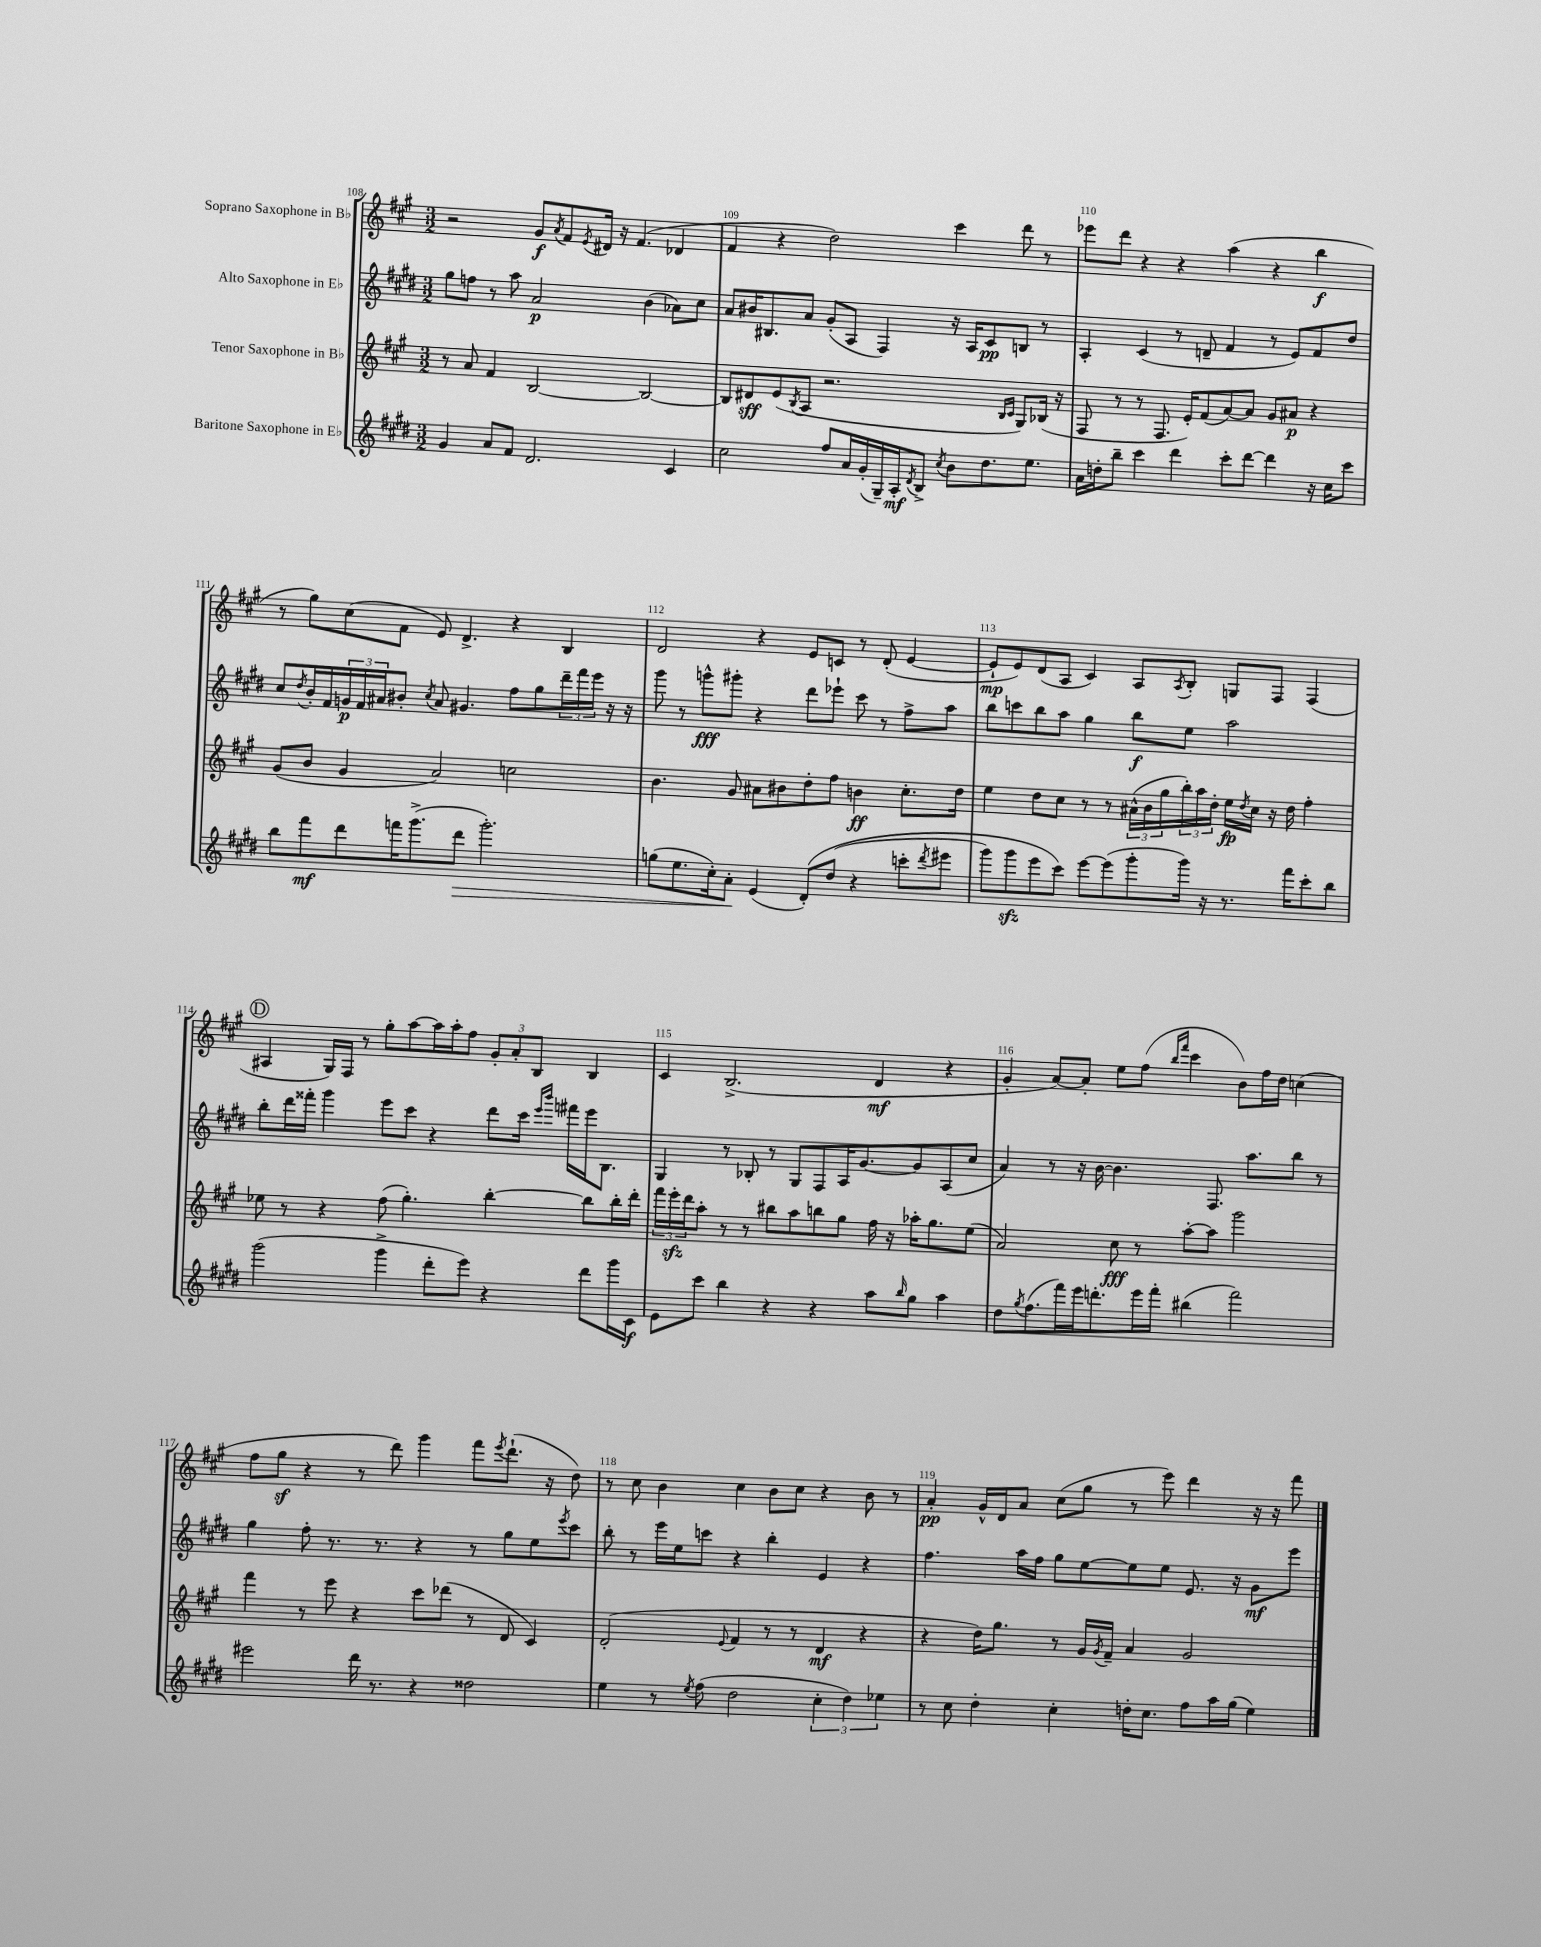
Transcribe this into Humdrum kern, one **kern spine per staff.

**kern	**kern	**kern	**kern
*staff4	*staff3	*staff2	*staff1
*clefG2	*clefG2	*clefG2	*clefG2
*k[f#c#g#d#]	*k[f#c#g#]	*k[f#c#g#d#]	*k[f#c#g#]
*M3/2	*M3/2	*M3/2	*M3/2
4g#/	8r	8gg#\L	2r
.	8a/	8ff\J	.
8a/L	4f#/	8r	.
8f#/J	.	8aa\	.
2.d#/	[2B/	2a/	8g#/L
.	.	.	8qa/
.	.	.	8f#/
.	.	.	8qe/
.	.	.	16d#/Jk
.	.	.	16r
.	.	.	(4.f#/
.	2B/_	(4b\	.
4c#/	.	8a-\L)	4d-/
.	.	8cc#\J	.
=	=	=	=
2cc#\	8B/]L	8a/L	4f#/
.	8d#/	16b#/K	.
.	.	8.B#/	.
.	(8e/	.	4r
.	8qB/	.	.
.	8A/J	8a/J	.
8ff#/L	2.r	(8g#'/L	2dd\)
16a/L	.	8A/J	.
(16g#'/	.	.	.
16G#~/)	.	4F#/)	.
16A'/J	.	.	.
8qd#/	.	.	.
8B^/J	.	.	.
8qcc#/	.	.	.
8b\L	.	16r	4ccc#\
.	.	16A/LK	.
8.dd#\	.	8c#/	.
.	16qqB/LL	.	.
.	16qqc#/JJ	.	.
.	8G#/L)	8B/J	8ddd\
8.ee\J	.	.	.
.	(16B-/Jk	8r	8r
.	16r	.	.
=	=	=	=
16a\LL	8F#/	4A'/	8eee-\L
16dd'\J	.	.	.
8bb~\J	8r	.	8ddd\J
4ccc#\	8r	(4c#/	4r
.	8.F#/	.	.
4ddd#\	.	8r	4r
.	16e'/LK)	.	.
.	(8f#/	8d~/	.
8ccc#'\L	[8a/)	4f#/	(4aa\
[8ddd#\J	8a/]J	.	.
4ddd#\]	8g#/L	8r	4r
.	8a#/J	8e/L)	.
16r	4r	8f#/	4bb\
16cc#\LK	.	.	.
8ccc#\J	.	8dd#/J	.
=	=	=	=
8bb\L	(8g#/L	8cc#/L	8r
.	.	8qdd#/	.
8fff#\	8b/J	16b'/L	8gg#\L)
.	.	16f#/	.
8ddd#\	4g#/	24g/	(8cc#\
.	.	24f#/	.
.	.	24a#/J	.
16fff\K	.	8b#'/J	8f#\J
(8.ggg#^\	.	.	.
.	.	8qcc#/	.
.	2a/)	8a#/	8e/)
8ddd#\J	.	4.g#/	4.d^/
2.ggg#'\)	.	.	.
.	2cc\	8ff#\L	4r
.	.	8gg#\	.
.	.	24ddd#~\L	4B/
.	.	24fff#\	.
.	.	24eee\JJ	.
.	.	16r	.
.	.	16r	.
=	=	=	=
(8gg\L	4.b\	8ggg#\	2d/
8.ee\	.	8r	.
.	.	8ggg^^\L	.
16cc#'\k)	.	.	.
8a'\J	8g#/	8ggg#'\J	.
(4e/	8a#\L	4r	4r
.	8b#\	.	.
&(8d#'/L)	8dd'\	8ddd#\L	8e/L
(8dd#/J	8ff#\J	8eee-`\J	8c/J
4r	4b\	8ccc#\	8r
.	.	8r	(8d'/
8ccc'\L	8.cc#'\L	8ff#^\L	[4e/
8qddd#/	.	.	.
8eee#\J	.	8aa\J	.
.	16dd\Jk	.	.
=	=	=	=
8ggg#\L)	4ee\	8bb\L	8e`/]L
8ggg#\	.	8ccc\	8e/)
8eee\	8dd\L	8bb\	(8d/
8ccc#\J&)	8cc#\J	8aa\J	8A/J
[8eee\L	8r	4gg#\	4c#/)
(8eee\]	8r	.	.
8ggg#'\	(24a#^^\LL	8bb\L	8A/L
.	24b\	.	.
.	24gg#\	.	.
.	.	.	8qA/
16ggg#\Jk)	24bb'\)	8ee\J	8B'/J
.	24aa\	.	.
16r	.	.	.
.	24dd'\JJ	.	.
8.r	16ee\LL	2aa\	8G/L
.	8qdd/	.	.
.	16cc#\JJ	.	.
.	16r	.	8F#/J
16fff#\LK	16dd\	.	.
8ccc#'\	4ff#'\	.	(4F#/
8bb\J	.	.	.
=	=	=	=
(2ggg#\	8ee-\	8bb'\L	4A#/
.	8r	16ddd#\L	.
.	.	16fff##'\JJ	.
.	4r	4ggg#\	16G#/LL)
.	.	.	16F#/JJ
.	.	.	8r
4ggg#^\	(8ff#\	8eee\L	8gg#'\L
.	4.gg#'\)	8ccc#\J	[8aa\
8ddd#'\L	.	4r	16aa\]L
.	.	.	16aa'\J
8eee\J)	.	.	8ff#\J
4r	[4bb'\	8ddd#\L	12g#'/L
.	.	.	12a'/
.	.	16ccc#\Jk	.
.	.	.	12B/J
.	.	16qqeee/LL	.
.	.	16qqbbb/JJ	.
.	.	16fff#\LL	.
8ddd#\L	8bb\]L	16eee\J	4B/
.	.	8.B\J	.
16ggg#\L	16bb'\L	.	.
16c#\JJ	16ddd'\JJ	.	.
=	=	=	=
8e\L	24fff#\LL	4G#/	4c#/
.	24eee'\	.	.
.	24ddd\J	.	.
8ccc#\J	8aa'\J	.	.
4bb\	8r	8r	(2.B^/
.	8r	8B-'/	.
4r	8bb#\L	8r	.
.	8aa\	8G#/L	.
4r	8bb\	8F#/	.
.	8gg#\J	16A/K	.
.	.	[8.g#/	.
8aa\L	16ff#\	.	4d/
.	16r	.	.
16qqbb/	.	.	.
8gg#\J	16aa-'\LK	8g#/]	.
.	8.gg#\	.	.
4aa\	.	(8A/	4r
.	(8ee\J	8cc#/J	.
=	=	=	=
8dd#\L	2a/)	4a/)	4g#'/
8qgg#/	.	.	.
(8.ff#\	.	.	.
.	.	8r	[8a/L)
16fff#\L)	.	.	.
16eee\J	.	16r	8a'/]J
8.ddd'\	.	[16b\	.
.	8cc#\	4.b\]	8ee\L
16eee\L	8r	.	(8ff#\J
16fff#'\JJ	.	.	.
.	.	.	16qqbb/LL
.	.	.	16qqfff#/JJ
(4bb#\	[8aa'\L	.	4ccc#\
.	8aa\]J	8.F#/	.
2fff#\)	2ggg#\	.	8b\L)
.	.	8.aa\L	.
.	.	.	16ff#\L
.	.	.	16dd\JJ
.	.	8bb\J	(4cc\
.	.	8r	.
=	=	=	=
2eee#\	4fff#\	4gg#\	8ff#\L
.	.	.	8gg#\J
.	8r	8ff#'\	4r
.	8eee\	8.r	.
16ddd#\	4r	.	8r
8.r	.	8.r	.
.	.	.	8ddd\)
4r	8ccc#\L	4r	4ggg#\
.	(8ddd-\J	.	.
2dd##\	8r	8r	8fff#\L
.	.	.	8qeee/
.	8d/	8gg#\L	(8.ddd`\J
.	4c#/)	8ee\	.
.	.	.	16r
.	.	8qeee/	.
.	.	8ccc#\J	8dd\)
=	=	=	=
4ee\	(2d'/	8bb'\	8r
.	.	8r	8cc#\
8r	.	16eee\LL	4b\
.	.	16ee\J	.
8qee/	.	.	.
(8ff#\	.	8ccc\J	.
.	8qqe/	.	.
2dd#\	4f#/	4r	4cc#\
.	8r	4bb'\	8b\L
.	8r	.	8cc#\J
6cc#'\	4d/	4e/	4r
6dd#\)	.	.	.
.	4r	4r	8b\
6ee-\	.	.	.
.	.	.	8r
=	=	=	=
8r	4r	4.ff#\	4a'/
8cc#\	.	.	.
4dd#'\	16dd\LK)	.	16g#^^/LL
.	8.gg#\J	.	16d/J
.	.	16aa\LL	8a/J
.	.	16ff#\JJ	.
4cc#'\	8r	8gg#\L	(8cc#\L
.	16g#/LL	[8ee\	8gg#\J
.	8qg#/	.	.
.	16f#~/JJ	.	.
16dd'\LK	4a/	8ee\]	8r
8.cc#\J	.	.	.
.	.	8ee\J	8eee\)
8ff#\L	2g#/	8.e/	4ddd\
16aa\L	.	.	.
(16gg#\JJ	.	16r	.
4ee\)	.	8g#\L	16r
.	.	.	16r
.	.	8eee\J	8fff#\
==	==	==	==
*-	*-	*-	*-
